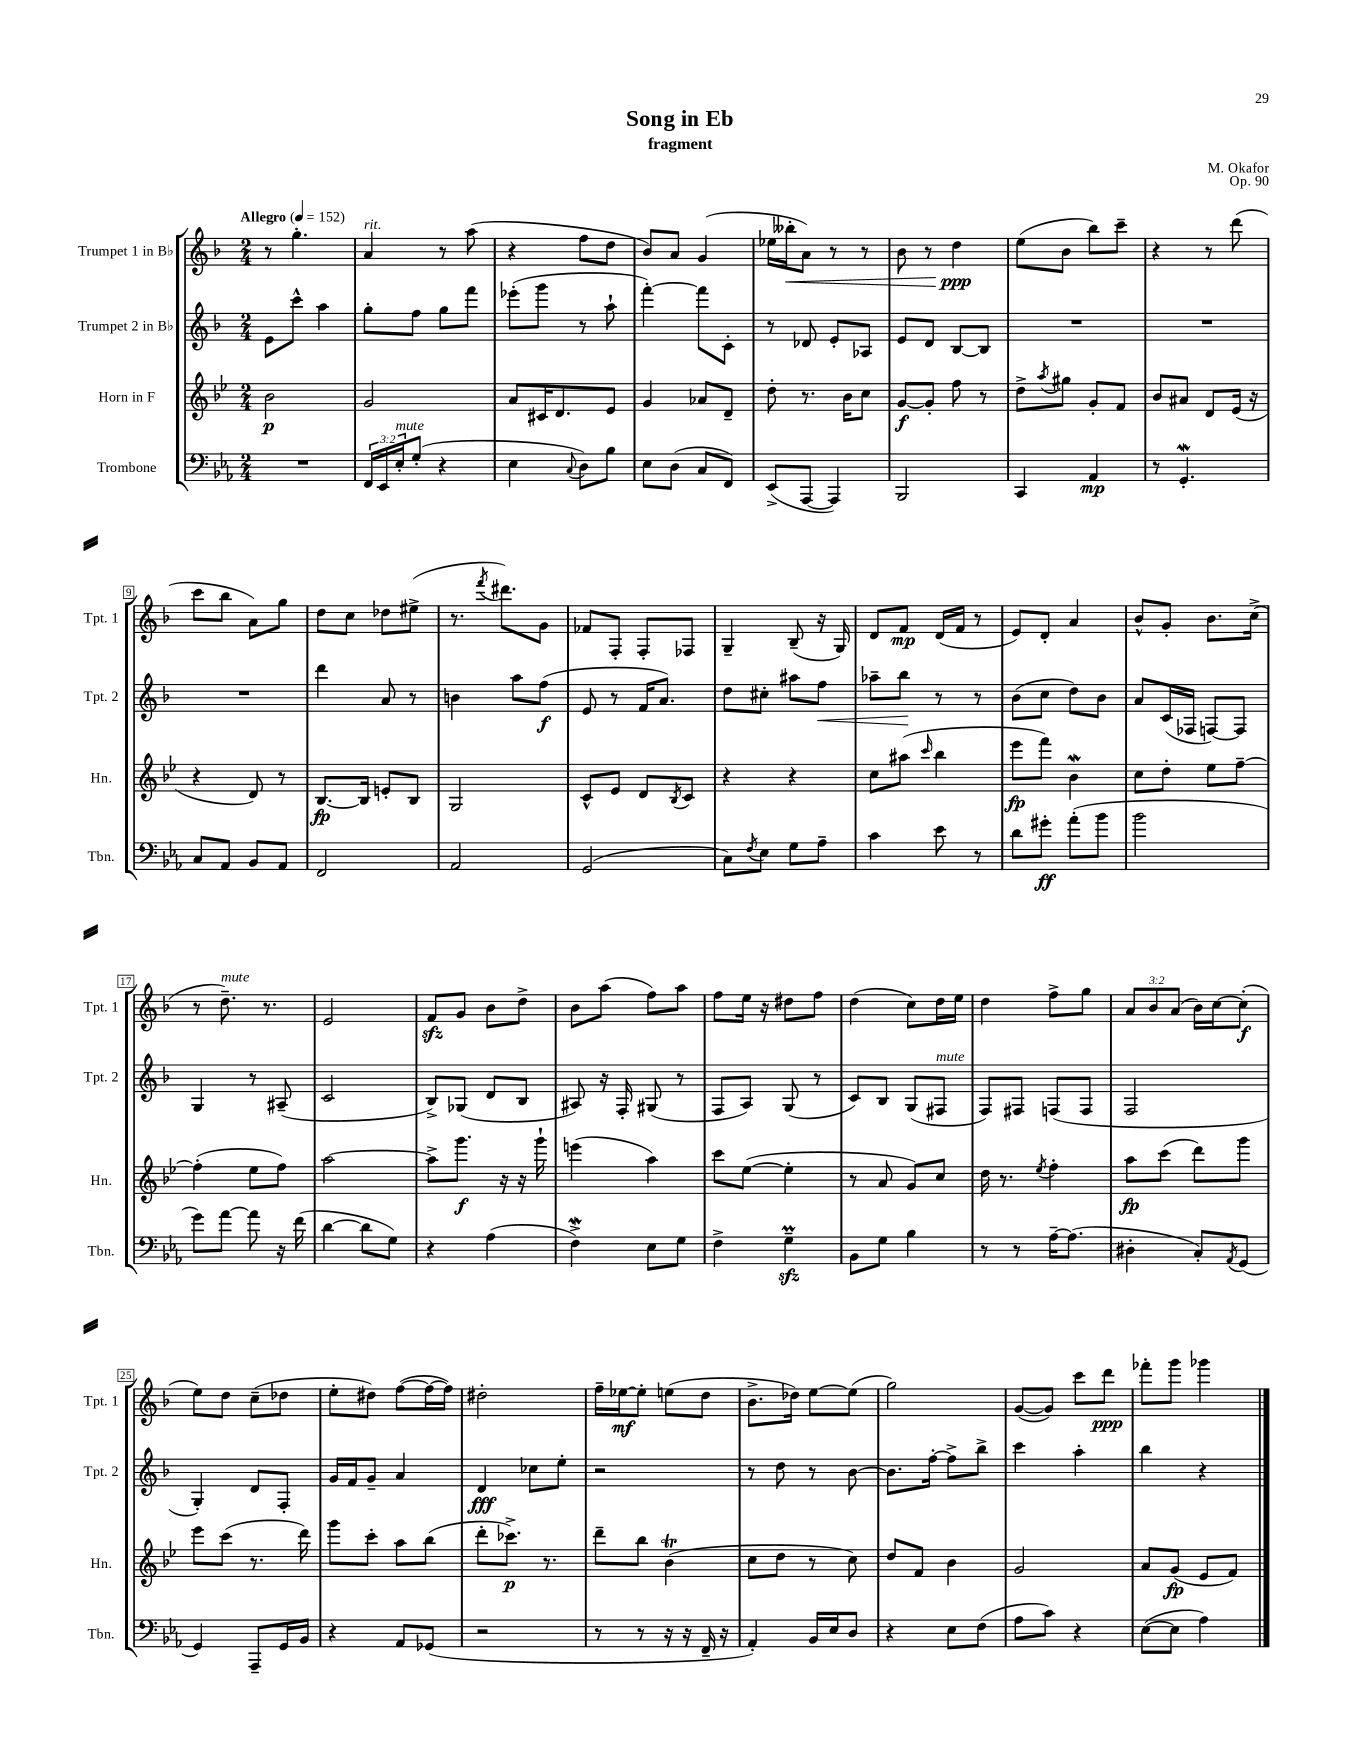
\header { title = "Song in Eb" composer = "M. Okafor" subtitle = "fragment" opus = "Op. 90" }
<<
\new StaffGroup <<
\new Staff = "s0" \with { instrumentName = "Trumpet 1 in Bb" shortInstrumentName = "Tpt. 1" } {
    \clef treble \key f \major \numericTimeSignature \time 2/4 \override Staff.TupletNumber.text = #tuplet-number::calc-fraction-text \tempo "Allegro" 4 = 152
    r8 g''4.-. |
    a'4^\markup { \italic "rit." } r8 a''8( |
    r4 f''8 d''8 |
    bes'8) a'8 g'4( |
    ees''16 beses''16-.\< a'8) r8 r8 |
    bes'8 r8 d''4\ppp\! |
    e''8( bes'8 bes''8) c'''8-- |
    r4 r8 d'''8( |
    c'''8 bes''8 a'8) g''8 |
    d''8 c''8 des''8 eis''8->( |
    r8. \acciaccatura { f'''8 } dis'''8.) g'8 |
    fes'8 f8-. f8-. fes8 |
    g4-- bes8--( r16 g16) |
    d'8 f'8\mp d'16( f'16 r8 |
    e'8) d'8-. a'4 |
    bes'8-^ g'8-. bes'8. c''16->( |
    r8 d''8.--^\markup { \italic "mute" }) r8. |
    e'2 |
    f'8\sfz g'8 bes'8 d''8-> |
    bes'8 a''8( f''8) a''8 |
    f''8 e''16 r16 dis''8 f''8 |
    d''4( c''8) d''16 e''16 |
    d''4 f''8-> g''8 |
    \tuplet 3/2 { a'8 bes'8 a'8( } bes'16) c''16~ c''8-.\f( |
    e''8) d''8 c''8--( des''8 |
    e''8-. dis''8) f''8~( f''16~ f''16) |
    dis''2-. |
    f''16-- ees''16~\mf ees''8-. e''8( d''8 |
    bes'8.-> des''16) e''8~ e''8( |
    g''2) |
    g'8~( g'8) c'''8 d'''8\ppp |
    fes'''8-. g'''8 ges'''4 \bar "|." |
}
\new Staff = "s1" \with { instrumentName = "Trumpet 2 in Bb" shortInstrumentName = "Tpt. 2" } {
    \clef treble \key f \major \numericTimeSignature \time 2/4
    e'8 c'''8-^ a''4 |
    g''8-. f''8 g''8 f'''8 |
    ees'''8-.( g'''8 r8 a''8-! |
    f'''4~-.) f'''8 c'8-. |
    r8 des'8 e'8-. aes8 |
    e'8 d'8 bes8~ bes8 |
    R2 |
    R2 |
    R2 |
    d'''4 a'8 r8 |
    b'4 a''8 f''8\f( |
    e'8 r8 f'16 a'8.) |
    d''8 cis''8-. ais''8 f''8\< |
    aes''8-- bes''8\! r8 r8 |
    bes'8( c''8 d''8) bes'8 |
    a'8 c'16( fes16 f8~) f8 |
    g4 r8 ais8--( |
    c'2 |
    bes8->) ges8( d'8 bes8 |
    ais8) r16 f16-. gis8( r8 |
    f8 a8) g8( r8 |
    c'8) bes8 g8( fis8^\markup { \italic "mute" } |
    f8) fis8 f8( f8 |
    f2 |
    g4-.) d'8 f8-. |
    g'16 f'16 g'8-- a'4 |
    d'4\fff ces''8 e''8-. |
    r2 |
    r8 d''8 r8 bes'8~ |
    bes'8. f''16~-. f''8-> bes''8-> |
    c'''4 a''4-. |
    bes''4 r4 \bar "|." |
}
\new Staff = "s2" \with { instrumentName = "Horn in F" shortInstrumentName = "Hn." } {
    \clef treble \key bes \major \numericTimeSignature \time 2/4
    bes'2\p |
    g'2 |
    a'8 cis'16 d'8. ees'8 |
    g'4 aes'8 d'8-- |
    d''8-. r8. bes'16 c''8 |
    g'8~\f g'8-. f''8 r8 |
    d''8-> \acciaccatura { a''8 } gis''8 g'8-. f'8 |
    bes'8 ais'8 d'8 ees'16( r16 |
    r4 d'8) r8 |
    bes8.~\fp bes16 e'8-. bes8 |
    g2 |
    c'8-^ ees'8 d'8 \acciaccatura { bes8 } c'8 |
    r4 r4 |
    c''8 ais''8( \grace { c'''16 } bes''4 |
    ees'''8\fp f'''8) bes'4\mordent |
    c''8 d''8-. ees''8 f''8~-- |
    f''4-.( ees''8 f''8) |
    a''2~ |
    a''8-> g'''8.\f r16 r16 g'''16-! |
    e'''4( a''4) |
    c'''8 ees''8~( ees''4-. |
    r8 a'8 g'8) c''8 |
    d''16 r8. \acciaccatura { ees''8 } f''4-. |
    a''8\fp c'''8( d'''8) g'''8 |
    ees'''8 c'''8( r8. d'''16) |
    g'''8 c'''8-. a''8 bes''8( |
    d'''8-. ces'''8.->\p) r8. |
    d'''8-- bes''8 bes'4\trill( |
    c''8 d''8 r8 c''8) |
    d''8 f'8 bes'4 |
    g'2 |
    a'8 g'8\fp( ees'8 f'8) \bar "|." |
}
\new Staff = "s3" \with { instrumentName = "Trombone" shortInstrumentName = "Tbn." } {
    \clef bass \key ees \major \numericTimeSignature \time 2/4 \override Staff.TupletNumber.text = #tuplet-number::calc-fraction-text
    R2 |
    \tuplet 3/2 { f,16 ees,16 ees16-.^\markup { \italic "mute" } } g8-.( r4 |
    ees4 \appoggiatura { c8 } d8) bes8 |
    ees8 d8( c8 f,8) |
    ees,8->( aes,,8~ aes,,4) |
    bes,,2 |
    c,4 aes,4\mp |
    r8 g,4.-.\mordent |
    c8 aes,8 bes,8 aes,8 |
    f,2 |
    aes,2 |
    g,2( |
    c8) \acciaccatura { f8 } ees8 g8 aes8-- |
    c'4 ees'8 r8 |
    d'8 gis'8-.\ff aes'8-.( bes'8 |
    bes'2 |
    g'8) aes'8~ aes'8 r16 f'16( |
    d'4~ d'8 g8) |
    r4 aes4( |
    f4->\mordent) ees8 g8 |
    f4-> g4--\prall\sfz |
    bes,8 g8 bes4 |
    r8 r8 aes16~-- aes8.( |
    dis4-. c8-.) \acciaccatura { aes,8 } g,8( |
    g,4) aes,,8-- g,16 bes,16 |
    r4 aes,8 ges,8( |
    r2 |
    r8 r8 r16 r16 f,16-- r16 |
    aes,4-.) bes,16 ees16 d8 |
    r4 ees8 f8( |
    aes8 c'8) r4 |
    ees8~( ees8 aes4) \bar "|." |
}
>>
>>
\layout { \context { \Score \override BarNumber.stencil = #(make-stencil-boxer 0.1 0.3 ly:text-interface::print) } }
